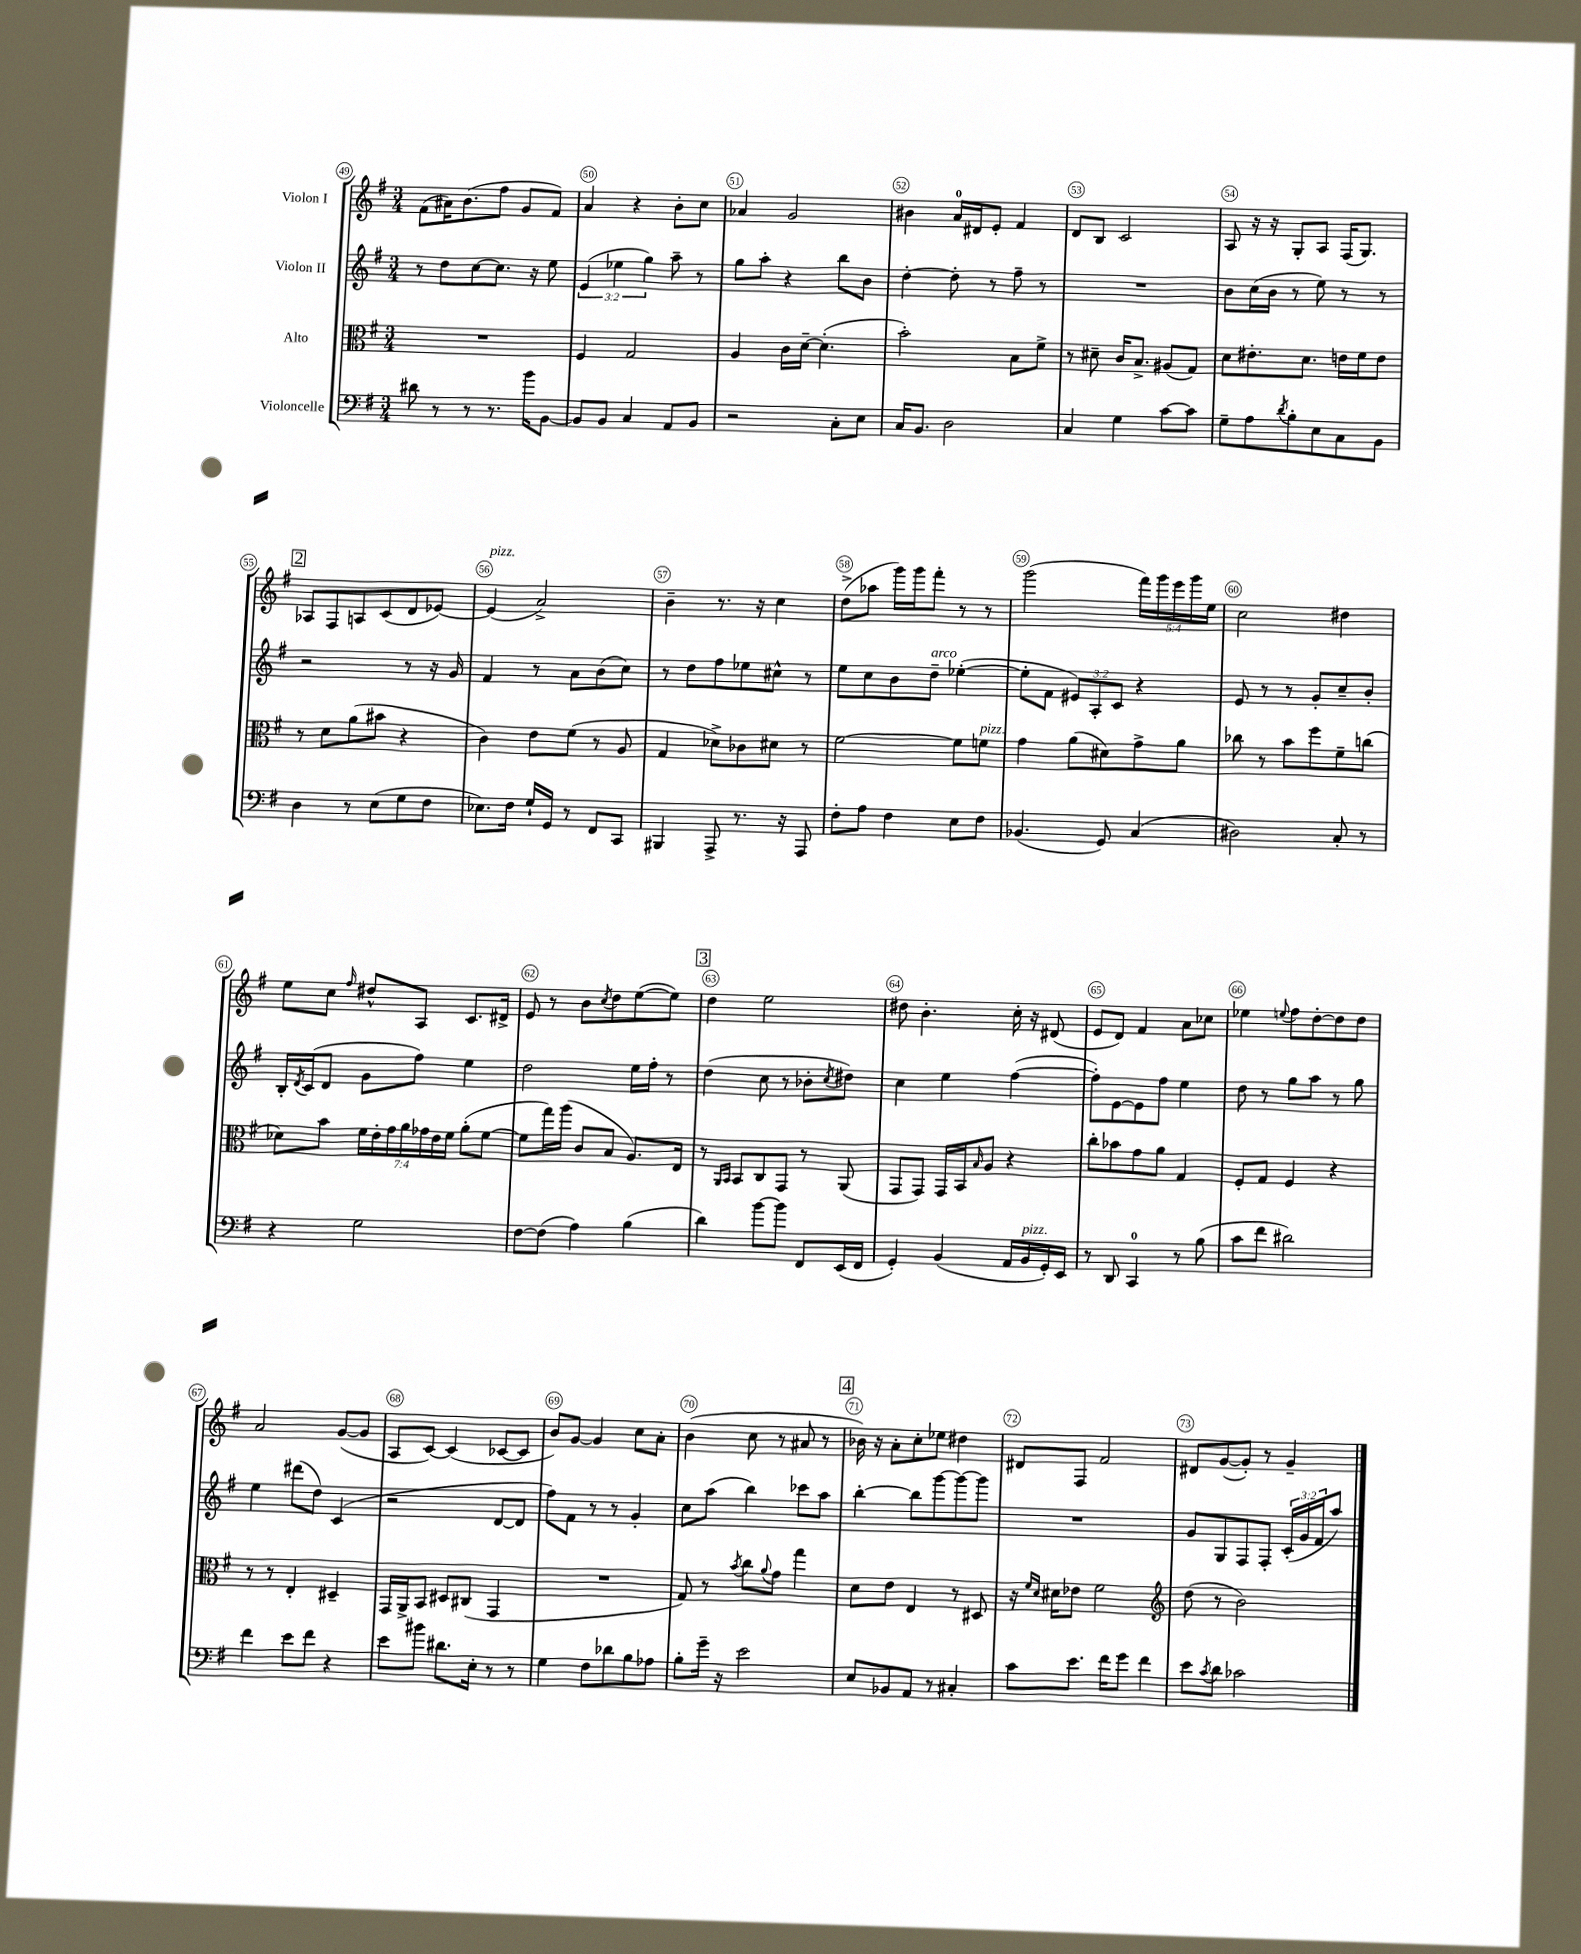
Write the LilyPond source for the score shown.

<<
\new StaffGroup <<
\new Staff = "s0" \with { instrumentName = "Violon I" } {
    \clef treble \key g \major \numericTimeSignature \time 3/4 \override Staff.TupletNumber.text = #tuplet-number::calc-fraction-text
    fis'8( ais'16) b'8.( fis''8 g'8 fis'8) |
    a'4 r4 b'8-. c''8 |
    aes'4 g'2 |
    bis'4 a'16-0 dis'16 e'8-. fis'4 |
    d'8 b8 c'2 |
    a8 r16 r16 g8-. a8 fis16( g8.) |
    \mark \markup { \box "2" } aes8 fis8 a8 c'8( d'8 ees'8~) |
    ees'4^\markup { \italic "pizz." }( a'2->) |
    b'4-- r8. r16 c''4 |
    d''8->( aes''8 g'''16) g'''16 fis'''8-. r8 r8 |
    g'''2( \tuplet 5/4 { fis'''16) g'''16 e'''16 g'''16 e''16 } |
    c''2 dis''4 |
    e''8 c''8 \grace { fis''16 } dis''8-^ a8 c'8. dis'16-> |
    e'8 r8 b'8 \acciaccatura { c''8 } d''8 e''8~( e''8) |
    \mark \markup { \box "3" } d''4 e''2 |
    dis''8 b'4.-. c''16-. r16 dis'8( |
    e'8 d'8) fis'4 a'8 ces''8 |
    ees''4 \appoggiatura { e''8 } fis''8 d''8~-. d''8 d''8 |
    a'2 g'8~( g'8 |
    a8 c'8~) c'4( ces'8~ ces'8 |
    b'8) g'8~ g'4 c''8 a'8-. |
    b'4( c''8 r8 ais'8 r8 |
    \mark \markup { \box "4" } bes'16) r16 a'8-. c''8-. ees''8 dis''4 |
    dis'8 fis8 fis'2 |
    dis'8 g'8~( g'8-.) r8 g'4-- \bar "|." |
}
\new Staff = "s1" \with { instrumentName = "Violon II" } {
    \clef treble \key g \major \numericTimeSignature \time 3/4 \override Staff.TupletNumber.text = #tuplet-number::calc-fraction-text
    r8 d''8 c''8~ c''8. r16 e''8 |
    \tuplet 3/2 { e'4( ees''4 g''4) } a''8-- r8 |
    g''8 a''8-. r4 b''8 b'8 |
    d''4~-. d''8-. r8 fis''8-- r8 |
    R2. |
    b'8 c''16( b'16 r8 e''8) r8 r8 |
    \mark \markup { \box "2" } r2 r8 r16 g'16 |
    fis'4 r8 a'8 b'8( c''8) |
    r8 d''8 fis''8 ees''8 cis''8-^ r8 |
    e''8 c''8 b'8 d''8--^\markup { \italic "arco" } ees''4~-.( |
    ees''8-. fis'8 \tuplet 3/2 { eis'8) a8-. c'8 } r4 |
    e'8 r8 r8 g'8-. c''8-- b'8-. |
    b16-. \acciaccatura { d'8 } c'16( d'8 g'8 fis''8) e''4 |
    d''2 e''16 fis''16-. r8 |
    \mark \markup { \box "3" } d''4( c''8 r8 bes'8-. \acciaccatura { c''8 } dis''8) |
    c''4 e''4 fis''4~( |
    fis''8-.) e'8~ e'8 fis''8 e''4 |
    d''8 r8 g''8 a''8 r8 g''8 |
    e''4 dis'''8( d''8) c'4( |
    r2 d'8~ d'8 |
    fis''8) fis'8 r8 r8 g'4-. |
    c''8 a''8( b''4) ces'''8 a''8 |
    \mark \markup { \box "4" } b''4~-. b''8 g'''8~ g'''8~ g'''8 |
    R2. |
    g'8 g8 fis8 fis8-. \tuplet 3/2 { c'16-.( g'16 fis'16 } a''8) \bar "|." |
}
\new Staff = "s2" \with { instrumentName = "Alto" } {
    \clef alto \key g \major \numericTimeSignature \time 3/4 \override Staff.TupletNumber.text = #tuplet-number::calc-fraction-text
    R2. |
    fis4 g2 |
    a4 c'16 d'16~-- d'4.-.( |
    b'2-.) b8 fis'8-> |
    r8 dis'8-- c'16 b8.-> ais8( g8) |
    d'8 eis'8.-. d'8. e'16 fis'16 e'8 |
    \mark \markup { \box "2" } r8 d'8 a'8( bis'8 r4 |
    c'4) e'8 fis'8( r8 a8 |
    g4 des'8->) ces'8 dis'8 r8 |
    fis'2~ fis'8 f'8^\markup { \italic "pizz." } |
    g'4 a'8( dis'8) g'8-> a'8 |
    ces''8 r8 b'8 fis''8 fis'8-- c''8( |
    des'8) b'8 \tuplet 7/4 { fis'16 e'16-. g'16 a'16 ges'16 e'16 fis'16 } a'8-.( fis'8~ |
    fis'8 g''16) a''16( c'8 b8 a8.) e16 |
    \mark \markup { \box "3" } r8 \grace { a,16 b,16 } b,8 c8 g,8 r8 a,8( |
    g,8 g,8) g,16 b,16 \grace { b16 } a8 r4 |
    c''8-. bes'8 g'8 a'8 g4 |
    fis8-. g8 fis4 r4 |
    r8 r8 e4-. dis4-- |
    g,16 a,16-> b,8 dis8 cis8( g,4 |
    R2. |
    g8) r8 \acciaccatura { b'8 } c''8 \appoggiatura { a'8 } g'8 g''4 |
    \mark \markup { \box "4" } d'8 e'8 e4 r8 dis8 |
    r16 \grace { fis'16 d'16 } dis'16 ees'8 fis'2 |
    \clef treble d''8( r8 b'2) \bar "|." |
}
\new Staff = "s3" \with { instrumentName = "Violoncelle" } {
    \clef bass \key g \major \numericTimeSignature \time 3/4
    dis'8 r8 r8 r8. b'16 b,8~ |
    b,8 b,8 c4 a,8 b,8 |
    r2 c8-. e8 |
    c16 b,8. d2 |
    c4 g4 c'8~ c'8 |
    g8-- a8 \acciaccatura { d'8 } b8-. e8 c8 b,8 |
    \mark \markup { \box "2" } d4 r8 e8( g8 fis8 |
    ees8.) fis16 g16-! g,16 r8 fis,8 c,8 |
    bis,,4 a,,8-> r8. r16 a,,8 |
    fis8-. a8 fis4 e8 fis8 |
    bes,4.( g,8) c4( |
    dis2) c8-. r8 |
    r4 g2 |
    fis8~ fis8( a4) b4( |
    \mark \markup { \box "3" } d'4) b'8~ b'8 fis,8 e,16( fis,16 |
    g,4-.) b,4( a,16 b,16^\markup { \italic "pizz." } g,16-.) e,16 |
    r8 d,8 c,4-0 r8 b8( |
    c'8 fis'8 dis'2) |
    fis'4 e'8 fis'8 r4 |
    e'8 bis'8 dis'8. e16-. r8 r8 |
    g4 fis8 des'8 b8 aes8 |
    b8-. g'16-- r16 e'2 |
    \mark \markup { \box "4" } e8 bes,8 a,8 r8 cis4-. |
    c'8 e'8. fis'16 g'8 fis'4 |
    e'8 \acciaccatura { c'8 } d'8 ces'2 \bar "|." |
}
>>
>>
\layout { \context { \Score currentBarNumber = #49 \override BarNumber.break-visibility = ##(#f #t #t) barNumberVisibility = #all-bar-numbers-visible \override BarNumber.stencil = #(make-stencil-circler 0.1 0.3 ly:text-interface::print) } }
